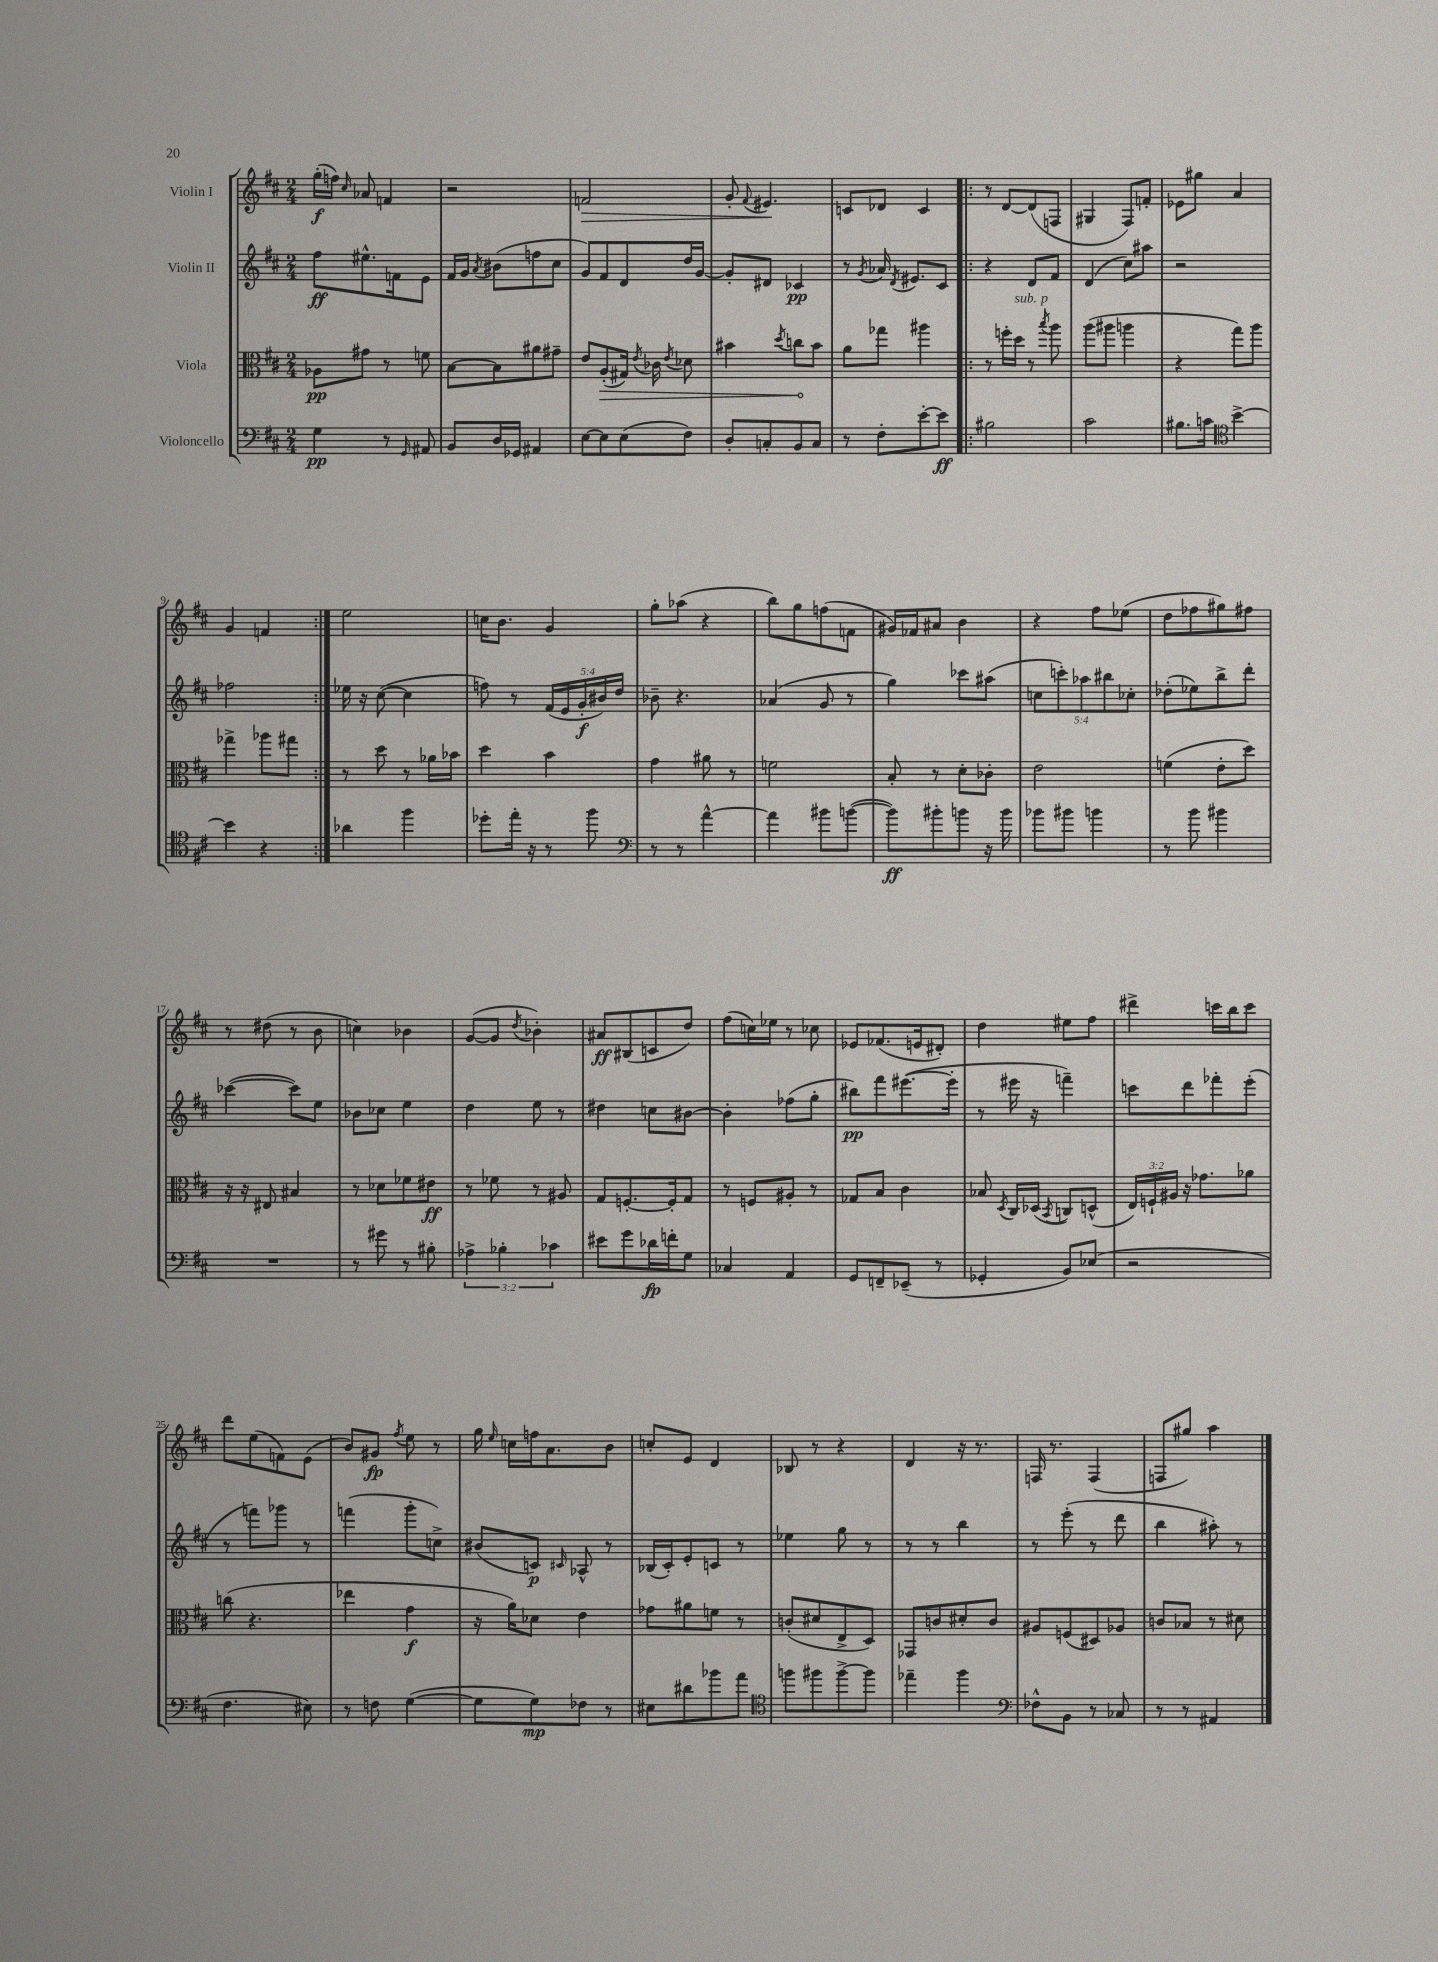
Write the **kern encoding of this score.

**kern	**dynam	**kern	**dynam	**kern	**dynam	**kern	**dynam
*part4	*part4	*part3	*part3	*part2	*part2	*part1	*part1
*staff4	*staff4	*staff3	*staff3	*staff2	*staff2	*staff1	*staff1
*I"Violoncello	*	*I"Viola	*	*I"Violin II	*	*I"Violin I	*
*clefF4	*	*clefC3	*	*clefG2	*	*clefG2	*
*k[f#c#]	*	*k[f#c#]	*	*k[f#c#]	*	*k[f#c#]	*
*M2/4	*	*M2/4	*	*M2/4	*	*M2/4	*
=1	=1	=1	=1	=1	=1	=1	=1
4G\	pp	8A-X\L	pp	8ff#\L	ff	(16gg'\LL	f
.	.	.	.	.	.	16ffn\JJ)	.
.	.	.	.	.	.	16qqcc#/	.
.	.	8g#X\J	.	8.ee#X^^\	.	8a-X/	.
8r	.	8r	.	.	.	4fn/	.
.	.	.	.	16fn\k	.	.	.
16qqGG/	.	.	.	.	.	.	.
8AA#X/	.	8fn\	.	8e\J	.	.	.
=2	=2	=2	=2	=2	=2	=2	=2
8BB/L	.	[8B\L	.	16f#/LL	.	2r	.
.	.	.	.	16g/JJ	.	.	.
.	.	.	.	8qa/	.	.	.
16D/L	.	8B\]	.	(8b#X\L	.	.	.
16GG-X/JJ	.	.	.	.	.	.	.
4AA#X/	.	8a#X\	.	8ffn\	.	.	.
.	.	8g#X~\J	.	8cc#\J	.	.	.
=3	=3	=3	=3	=3	=3	=3	=3
!	!	!	!	!	!	!	!LO:HP:b
[8E\L	.	8e/L	.	8g/L)	.	2fn/	>
!	!	!	!LO:HP:b	!	!	!	!
8E\]	.	(8A'/	>	8f#/	.	.	.
(8E\	.	16G#X/Jk)	.	8d/	.	.	.
.	.	8qe/	.	.	.	.	.
.	.	16c-X\	.	.	.	.	.
.	.	8qe/	.	.	.	.	.
8F#\J)	.	8d-X\	.	16dd/L	.	.	.
.	.	.	.	[16g/JJ	.	.	.
=4	=4	=4	=4	=4	=4	=4	=4
8D'/L	.	4b#X\	.	8g'/L]	.	8g'/	.
.	.	.	.	.	.	8qqf#/	.
8Cn'/	.	.	.	8d#X/J	.	4.e#X/	.
.	.	8qdd/	.	.	.	.	.
8BB/	.	8ccn\L	.	4c-X/	pp	.	.
8C/J	.	8b#\J	]	.	.	.	.
.	.	.	.	.	.	.	]
=5	=5	=5	=5	=5	=5	=5	=5
8r	.	8a\L	.	8r	.	8cn/L	.
.	.	.	.	8qg/	.	.	.
8F#'\L	.	8gg-X\J	.	16a-X/	.	8d-X/J	.
.	.	.	.	8qd/	.	.	.
.	.	.	.	8.e#X/L	.	.	.
[8e'\	.	4aa#X\	.	.	.	4c/	.
8e\J]	ff	.	.	8c#/J	.	.	.
=6!|:	=6!|:	=6!|:	=6!|:	=6!|:	=6!|:	=6!|:	=6!|:
2B#X\	.	8r	.	4r	.	8r	.
.	.	16ffn'\LL	.	.	.	[8d/L	.
!	!	!LO:TX:a:i:t=sub. p	!	!	!	!	!
.	.	16dd\JJ	.	.	.	.	.
.	.	8r	.	8d/L	.	(8d/]	.
.	.	8qbb/	.	.	.	.	.
.	.	8aa\	.	8f#/J	.	8Fn/J	.
=7	=7	=7	=7	=7	=7	=7	=7
2c#\	.	(8aa\L	.	(4d/	.	4G#X/	.
.	.	8aa#X\J	.	.	.	.	.
.	.	4aan\	.	8cc#\L)	.	8F#/L)	.
.	.	.	.	8aa#X\J	.	8fn'/J	.
=8	=8	=8	=8	=8	=8	=8	=8
8.B#X\L	.	4r	.	2r	.	8e-X\L	.
.	.	.	.	.	.	8gg#X\J	.
16cn\Jk	.	.	.	.	.	.	.
*clefC4	*	*	*	*	*	*	*
[4b^\	.	8gg\L)	.	.	.	4a/	.
.	.	8aa\J	.	.	.	.	.
!!LO:LB:g=z
=9	=9	=9	=9	=9	=9	=9	=9
4b\]	.	4gg-X^\	.	2ff-X\	.	4g/	.
4r	.	8aa-X\L	.	.	.	4fn/	.
.	.	8gg#X\J	.	.	.	.	.
=10:|!	=10:|!	=10:|!	=10:|!	=10:|!	=10:|!	=10:|!	=10:|!
4a-X\	.	8r	.	16ee-X\	.	2ee\	.
.	.	.	.	16r	.	.	.
.	.	8dd\	.	([8cc#\	.	.	.
4ff#\	.	8r	.	4cc#\]	.	.	.
.	.	16a-X\LL	.	.	.	.	.
.	.	16b-X\JJ	.	.	.	.	.
=11	=11	=11	=11	=11	=11	=11	=11
8dd-X'\L	.	4dd\	.	8ffn\)	.	16ccn\KL	.
.	.	.	.	.	.	8.b\J	.
16ee'\Jk	.	.	.	8r	.	.	.
16r	.	.	.	.	.	.	.
8r	.	4b\	.	(20f#/LL	.	4g/	.
.	.	.	.	20e/	.	.	.
.	.	.	.	20g'/	f	.	.
8ff#\	.	.	.	.	.	.	.
.	.	.	.	20b#X/)	.	.	.
.	.	.	.	20dd/JJ	.	.	.
=12	=12	=12	=12	=12	=12	=12	=12
*clefF4	*	*	*	*	*	*	*
8r	.	4g\	.	8b-X~\	.	8gg'\L	.
8r	.	.	.	4.r	.	(8aa-X\J	.
[4a^^\	.	8a#X\	.	.	.	4r	.
.	.	8r	.	.	.	.	.
=13	=13	=13	=13	=13	=13	=13	=13
4a\]	.	2fn\	.	(4a-X/	.	8bb\L)	.
.	.	.	.	.	.	8gg\	.
8b#X\L	.	.	.	8g/	.	(8ffn\	.
([8bn\J	.	.	.	8r	.	8fn\J	.
=14	=14	=14	=14	=14	=14	=14	=14
8b\L])	ff	8B'/	.	4gg\)	.	16g#X/LL)	.
.	.	.	.	.	.	16f-X/J	.
8b#X'\	.	8r	.	.	.	8a#X/J	.
8bn\J	.	8d'\L	.	8ccc-X\L	.	4b\	.
16r	.	8c-X'\J	.	(8aa#X\J	.	.	.
16b\	.	.	.	.	.	.	.
=15	=15	=15	=15	=15	=15	=15	=15
8b-X\L	.	2e\	.	10ccn\L	.	4r	.
.	.	.	.	10cccn'\)	.	.	.
8b#X\J	.	.	.	.	.	.	.
.	.	.	.	10aa-X\	.	.	.
4bn\	.	.	.	.	.	8ff#\L	.
.	.	.	.	10bb#X\	.	.	.
.	.	.	.	.	.	(8ee-X\J	.
.	.	.	.	10cc-X'\J	.	.	.
=16	=16	=16	=16	=16	=16	=16	=16
8r	.	(4fn\	.	(8dd-X'\L	.	8dd\L	.
8b\	.	.	.	8ee-X\)	.	8ff-X\	.
4b#X\	.	8e'\L	.	8bb^\	.	8gg#X\)	.
.	.	8dd\J)	.	8ddd'\J	.	8ff#X\J	.
!!LO:LB:g=z
=17	=17	=17	=17	=17	=17	=17	=17
2r	.	16r	.	([4ccc-X\	.	8r	.
.	.	16r	.	.	.	.	.
.	.	8E#X/	.	.	.	(8dd#X\	.
.	.	4B#X/	.	8ccc-\L])	.	8r	.
.	.	.	.	8ee\J	.	8b\	.
=18	=18	=18	=18	=18	=18	=18	=18
8r	.	8r	.	8b-X\L	.	4ccn\)	.
8g#X\	.	8d-X\L	.	8cc-X\J	.	.	.
8r	.	8f-X\	.	4ee\	.	4b-X\	.
8B#X'\	.	8e#X\J	ff	.	.	.	.
=19	=19	=19	=19	=19	=19	=19	=19
6A-X^\	.	8r	.	4dd\	.	([8g/L	.
.	.	8f-X\	.	.	.	8g/J]	.
6B-X'\	.	.	.	.	.	.	.
.	.	.	.	.	.	8qdd/	.
.	.	8r	.	8ee\	.	4b-X'\)	.
6c-X\	.	.	.	.	.	.	.
.	.	8A#X/	.	8r	.	.	.
=20	=20	=20	=20	=20	=20	=20	=20
8e#X\L	.	8G/L	.	4dd#X\	.	8a#X/L	ff
8g\	.	[8.Fn'/	.	.	.	(8B#X/	.
16d-X\L	fp	.	.	8ccn\L	.	8cn/	.
16fn'\J	.	16F'/k]	.	.	.	.	.
8G\J	.	8G/J	.	[8b#X\J	.	8dd/J)	.
=21	=21	=21	=21	=21	=21	=21	=21
4C-X/	.	8r	.	4b#'\]	.	(8ff#\L	.
.	.	8Fn/L	.	.	.	16ccn\L)	.
.	.	.	.	.	.	16ee-X\JJ	.
4AA/	.	8A#X'/J	.	(8ff-X\L	.	8r	.
.	.	8r	.	8gg'\J	.	8cc-X\	.
=22	=22	=22	=22	=22	=22	=22	=22
8GG/L	.	8G-X/L	.	8bb#X\L)	pp	8e-X/L	.
8FFn~/	.	8B/J	.	8fff#\	.	(8.f-X/	.
(8EE-X~/J	.	4c#\	.	([8.eee#X\	.	.	.
.	.	.	.	.	.	16en/k	.
8r	.	.	.	.	.	8d#X'/J)	.
.	.	.	.	16eee#'\Jk]	.	.	.
=23	=23	=23	=23	=23	=23	=23	=23
4GG-X'/	.	8B-X/	.	8r	.	4dd\	.
.	.	8qD/	.	.	.	.	.
.	.	16C#/LL	.	16eee#X\	.	.	.
.	.	(16D-X/JJ	.	16r	.	.	.
.	.	8qBB/	.	.	.	.	.
8BB/L)	.	8Cn/L)	.	4fffn~\)	.	8ee#X\L	.
(8E-X/J	.	(8Dn^^/J	.	.	.	8ff#\J	.
=24	=24	=24	=24	=24	=24	=24	=24
2r	.	24E/LL)	.	8cccn\L	.	4ddd#X^\	.
.	.	24Fn`/	.	.	.	.	.
.	.	24A#X/JJ	.	.	.	.	.
.	.	16r	.	8ddd\	.	.	.
.	.	8.g-X\L	.	.	.	.	.
.	.	.	.	8fff-X'\	.	16cccn\LL	.
.	.	.	.	.	.	16bb\J	.
.	.	8a-X\J	.	(8eee'\J	.	8ccc\J	.
!!LO:LB:g=z
=25	=25	=25	=25	=25	=25	=25	=25
4.F#\	.	(8ccn\	.	8r	.	8ddd\L	.
.	.	4.r	.	8fffn\L)	.	(8ee\	.
.	.	.	.	8ggg-X\J	.	8fn\)	.
8E#X\)	.	.	.	8r	.	(8e\J	.
=26	=26	=26	=26	=26	=26	=26	=26
8r	.	4ee-X\	.	(4fffn\	.	8b/L)	.
8Fn\	.	.	.	.	.	8g#X/J	fp
.	.	.	.	.	.	8qff#/	.
([4G\	.	4g\	f	8ggg'\L	.	8ee\	.
.	.	.	.	8ccn^\J)	.	8r	.
=27	=27	=27	=27	=27	=27	=27	=27
8G\L]	.	16r	.	(8b#X/L	.	16gg\	.
.	.	.	.	.	.	16qqee/	.
.	.	16a\KL)	.	.	.	16ccn\LL	.
8G\)	mp	8d-X\J	.	8cn/J)	p	16ffn\J	.
.	.	.	.	.	.	8.a\	.
.	.	.	.	16qqc#X/	.	.	.
8F-X\J	.	4e\	.	8A-X^^/	.	.	.
8r	.	.	.	8r	.	8b\J	.
=28	=28	=28	=28	=28	=28	=28	=28
8E#X\L	.	8g-X\L	.	(16B-X/LL	.	8ccn'/L	.
.	.	.	.	16c#'/J)	.	.	.
8d#X\	.	8a#X\	.	8e'/	.	8e/J	.
8b-X\	.	8fn\J	.	8cn/J	.	4d/	.
8a\J	.	8r	.	8r	.	.	.
=29	=29	=29	=29	=29	=29	=29	=29
*clefC4	*	*	*	*	*	*	*
8ffn\L	.	(8cn'/L	.	4ee-X\	.	8B-X/	.
8ff#X\	.	8d#X/	.	.	.	8r	.
[8ff#^\	.	8E^/	.	8gg\	.	4r	.
8ff#\J]	.	8D/J)	.	8r	.	.	.
=30	=30	=30	=30	=30	=30	=30	=30
4ee-X~\	.	8GG-X/L	.	8r	.	4d/	.
.	.	8cn/	.	8r	.	.	.
4ff#\	.	8d#X'/	.	4bb\	.	16r	.
.	.	.	.	.	.	8.r	.
.	.	8c/J	.	.	.	.	.
=31	=31	=31	=31	=31	=31	=31	=31
*clefF4	*	*	*	*	*	*	*
8F-X^^\L	.	8A#X/L	.	8r	.	16Fn/	.
.	.	.	.	.	.	8.r	.
8BB\J	.	(8Fn/	.	(8eee'\	.	.	.
8r	.	8D#X/)	.	8r	.	(4F/	.
8C-X/	.	8A-X/J	.	8ddd\	.	.	.
=32	=32	=32	=32	=32	=32	=32	=32
8r	.	8cn/L	.	4bb\	.	8Fn/L	.
8r	.	8B-X/J	.	.	.	8gg#X/J)	.
4AA#X/	.	8r	.	8aa#X'\)	.	4aa\	.
.	.	8d#X\	.	8r	.	.	.
==	==	==	==	==	==	==	==
*-	*-	*-	*-	*-	*-	*-	*-
